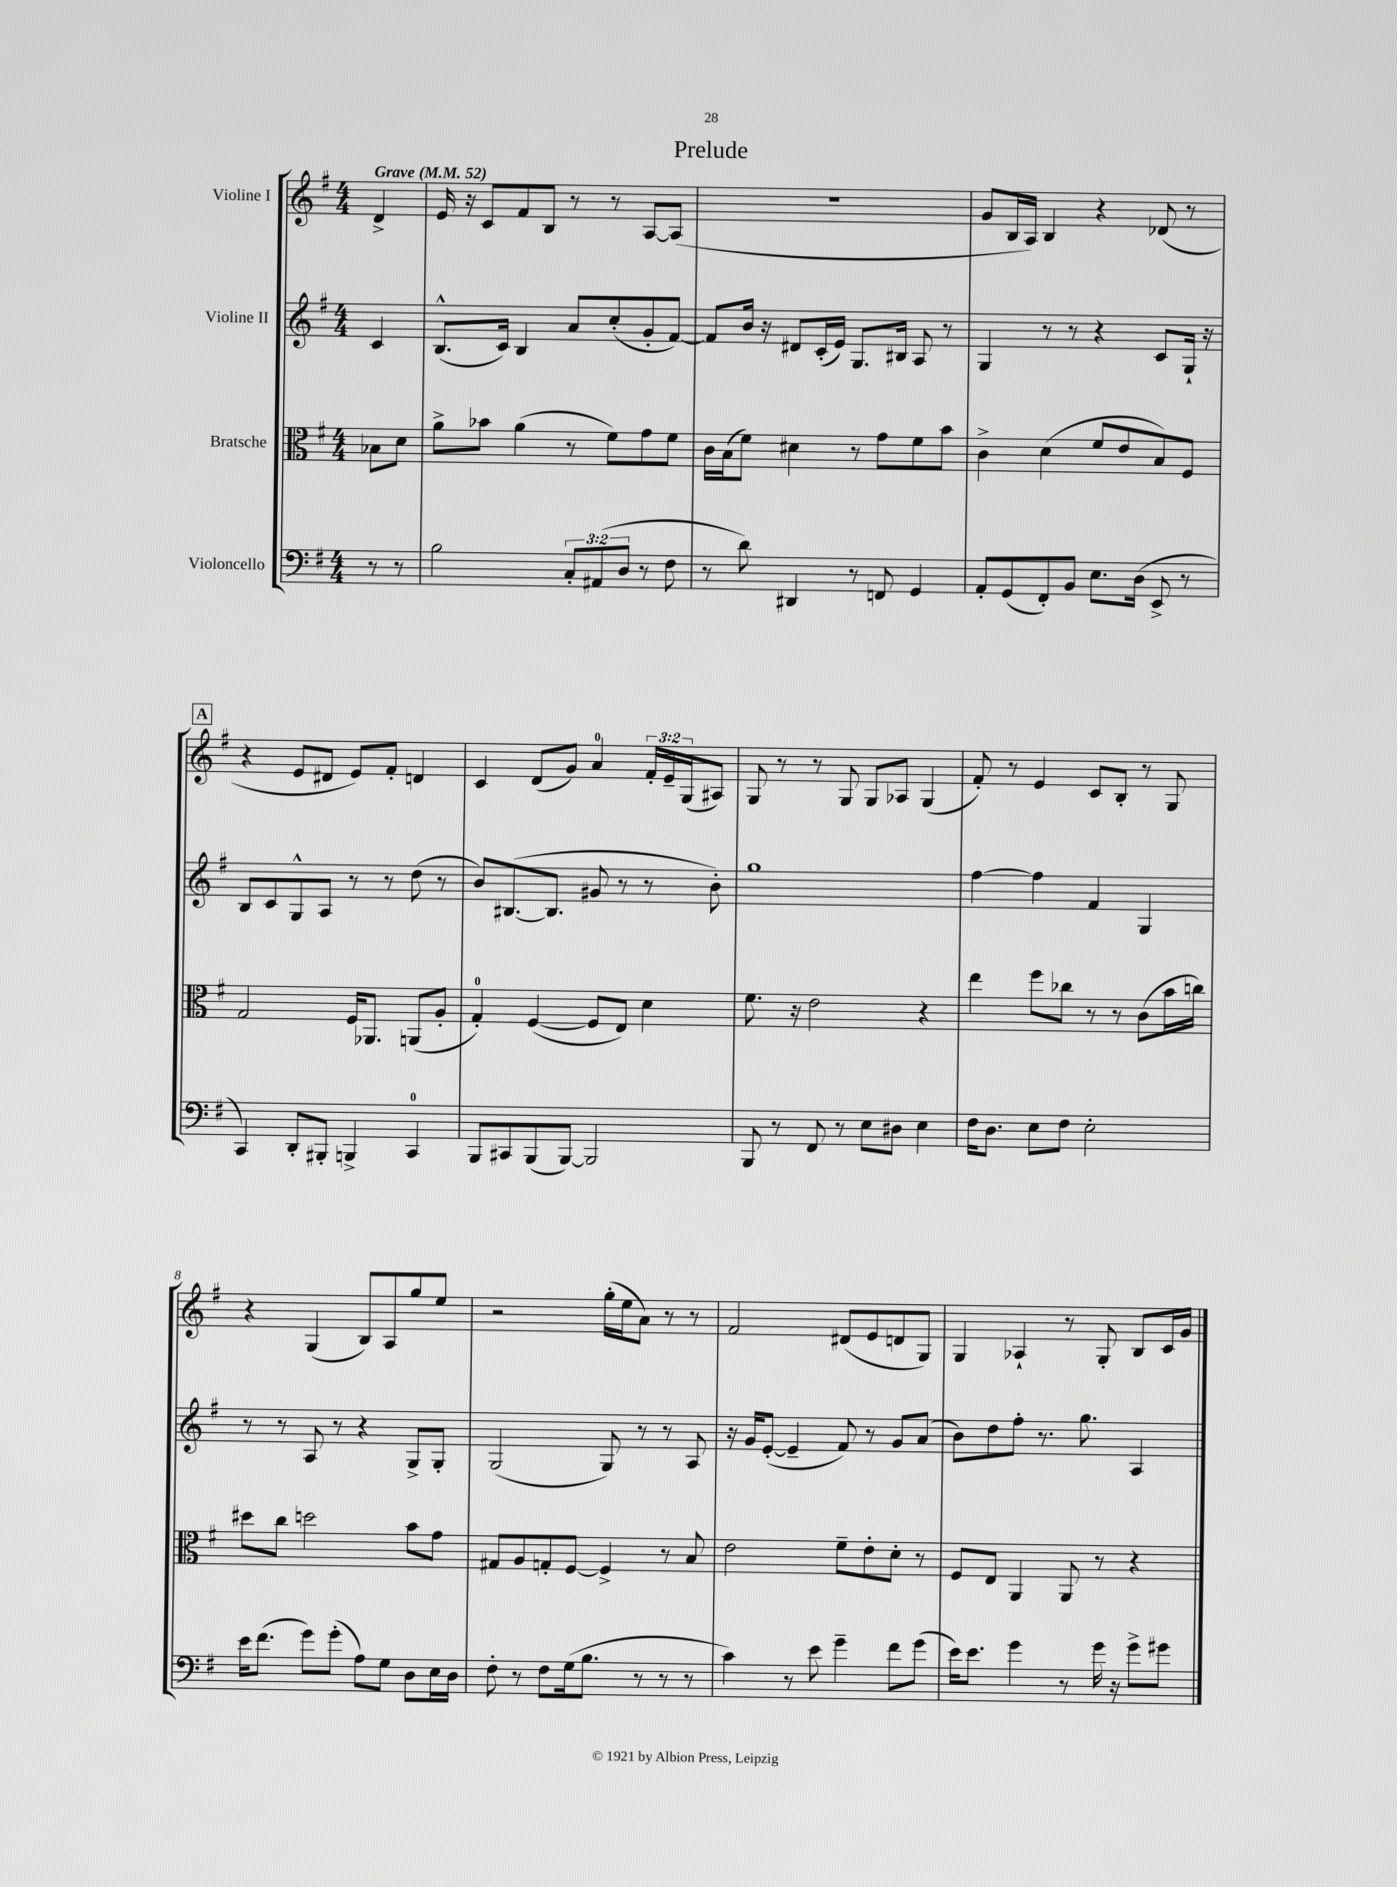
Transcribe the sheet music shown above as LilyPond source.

\header { title = "Prelude" }
<<
\new StaffGroup <<
\new Staff = "s0" \with { instrumentName = "Violine I" } {
    \clef treble \key g \major \numericTimeSignature \time 4/4 \override Staff.TupletNumber.text = #tuplet-number::calc-fraction-text \partial 4 \tempo "Grave" 4 = 52
    d'4-> |
    e'16 r16 c'8 fis'8 b8 r8 r8 a8~ a8( |
    R1 |
    g'8 b16 a16) b4 r4 des'8( r8 |
    \mark \markup { \box "A" } r4 e'8 dis'8 e'8) fis'8-. d'4 |
    c'4 d'8( g'8) a'4-0 \tuplet 3/2 { fis'16-. e'16-- g16( } ais8) |
    g8 r8 r8 g8 g8 aes8 g4( |
    fis'8-.) r8 e'4 c'8 b8-. r8 g8 |
    r4 g4( b8) a8 g''8 e''8 |
    r2 g''16-.( e''16 a'8) r8 r8 |
    fis'2 dis'8( e'8 d'8 g8) |
    g4 aes4-! r8 g8-. b8 c'16 g'16 \bar "|." |
}
\new Staff = "s1" \with { instrumentName = "Violine II" } {
    \clef treble \key g \major \numericTimeSignature \time 4/4 \partial 4
    c'4 |
    b8.-^( c'16) b4 a'8 c''8-.( g'8-. fis'8~) |
    fis'8 b'16 r16 dis'8 c'16-.( e'16) g8. bis16 a8 r8 |
    g4 r8 r8 r4 c'8 g16-! r16 |
    \mark \markup { \box "A" } b8 c'8 g8-^ a8 r8 r8 d''8( r8 |
    b'8) bis8.~( bis8. gis'8 r8 r8 b'8-.) |
    g''1 |
    fis''4~ fis''4 fis'4 g4 |
    r8 r8 a8 r8 r4 g8-> g8-. |
    g2( g8) r8 r8 a8 |
    r16 g'16 e'8~-.( e'4-- fis'8) r8 g'8 a'8( |
    b'8) d''8 fis''8-. r8. g''8. a4 \bar "|." |
}
\new Staff = "s2" \with { instrumentName = "Bratsche" } {
    \clef alto \key g \major \numericTimeSignature \time 4/4 \partial 4
    bes8 d'8 |
    a'8-> bes'8 a'4( r8 fis'8) g'8 fis'8 |
    c'16 b16( fis'8) dis'4 r8 g'8 fis'8 b'8 |
    c'4-> d'4( fis'8 e'8 b8) fis8 |
    \mark \markup { \box "A" } g2 fis16 aes,8. a,8( a8-. |
    g4-0-.) fis4~( fis8 e8) d'4 |
    fis'8. r16 e'2 r4 |
    e''4 fis''8 ces''8 r8 r8 c'8( b'16 c''16) |
    dis''8 c''8 d''2 b'8 g'8 |
    gis8 a8 g8-. fis8~ fis4-> r8 b8 |
    e'2 fis'8-- e'8-. d'8-. r8 |
    fis8 e8 a,4 a,8 r8 r4 \bar "|." |
}
\new Staff = "s3" \with { instrumentName = "Violoncello" } {
    \clef bass \key g \major \numericTimeSignature \time 4/4 \override Staff.TupletNumber.text = #tuplet-number::calc-fraction-text \partial 4
    r8 r8 |
    b2 \tuplet 3/2 { c8-. ais,8( d8 } r8 fis8 |
    r8 d'8) dis,4 r8 f,8 g,4 |
    a,8-. g,8( fis,8-.) b,8 e8. d16( e,8-> r8 |
    \mark \markup { \box "A" } c,4) d,8-. bis,,8-. b,,4-> c,4-0 |
    b,,8 cis,8 b,,8( b,,8~) b,,2 |
    b,,8 r8 fis,8 r8 e8 dis8 e4 |
    fis16 d8. e8 fis8 e2-. |
    e'16 fis'8.( g'8) g'8-.( a8) g8 d8 e16 d16 |
    fis8-. r8 fis8 g16( b8. r8 r8 r8 |
    c'4) r8 e'8 g'4-- fis'8 g'8( |
    e'16) e'8. g'4 r8 g'16 r16 g'8-> gis'8 \bar "|." |
}
>>
>>
